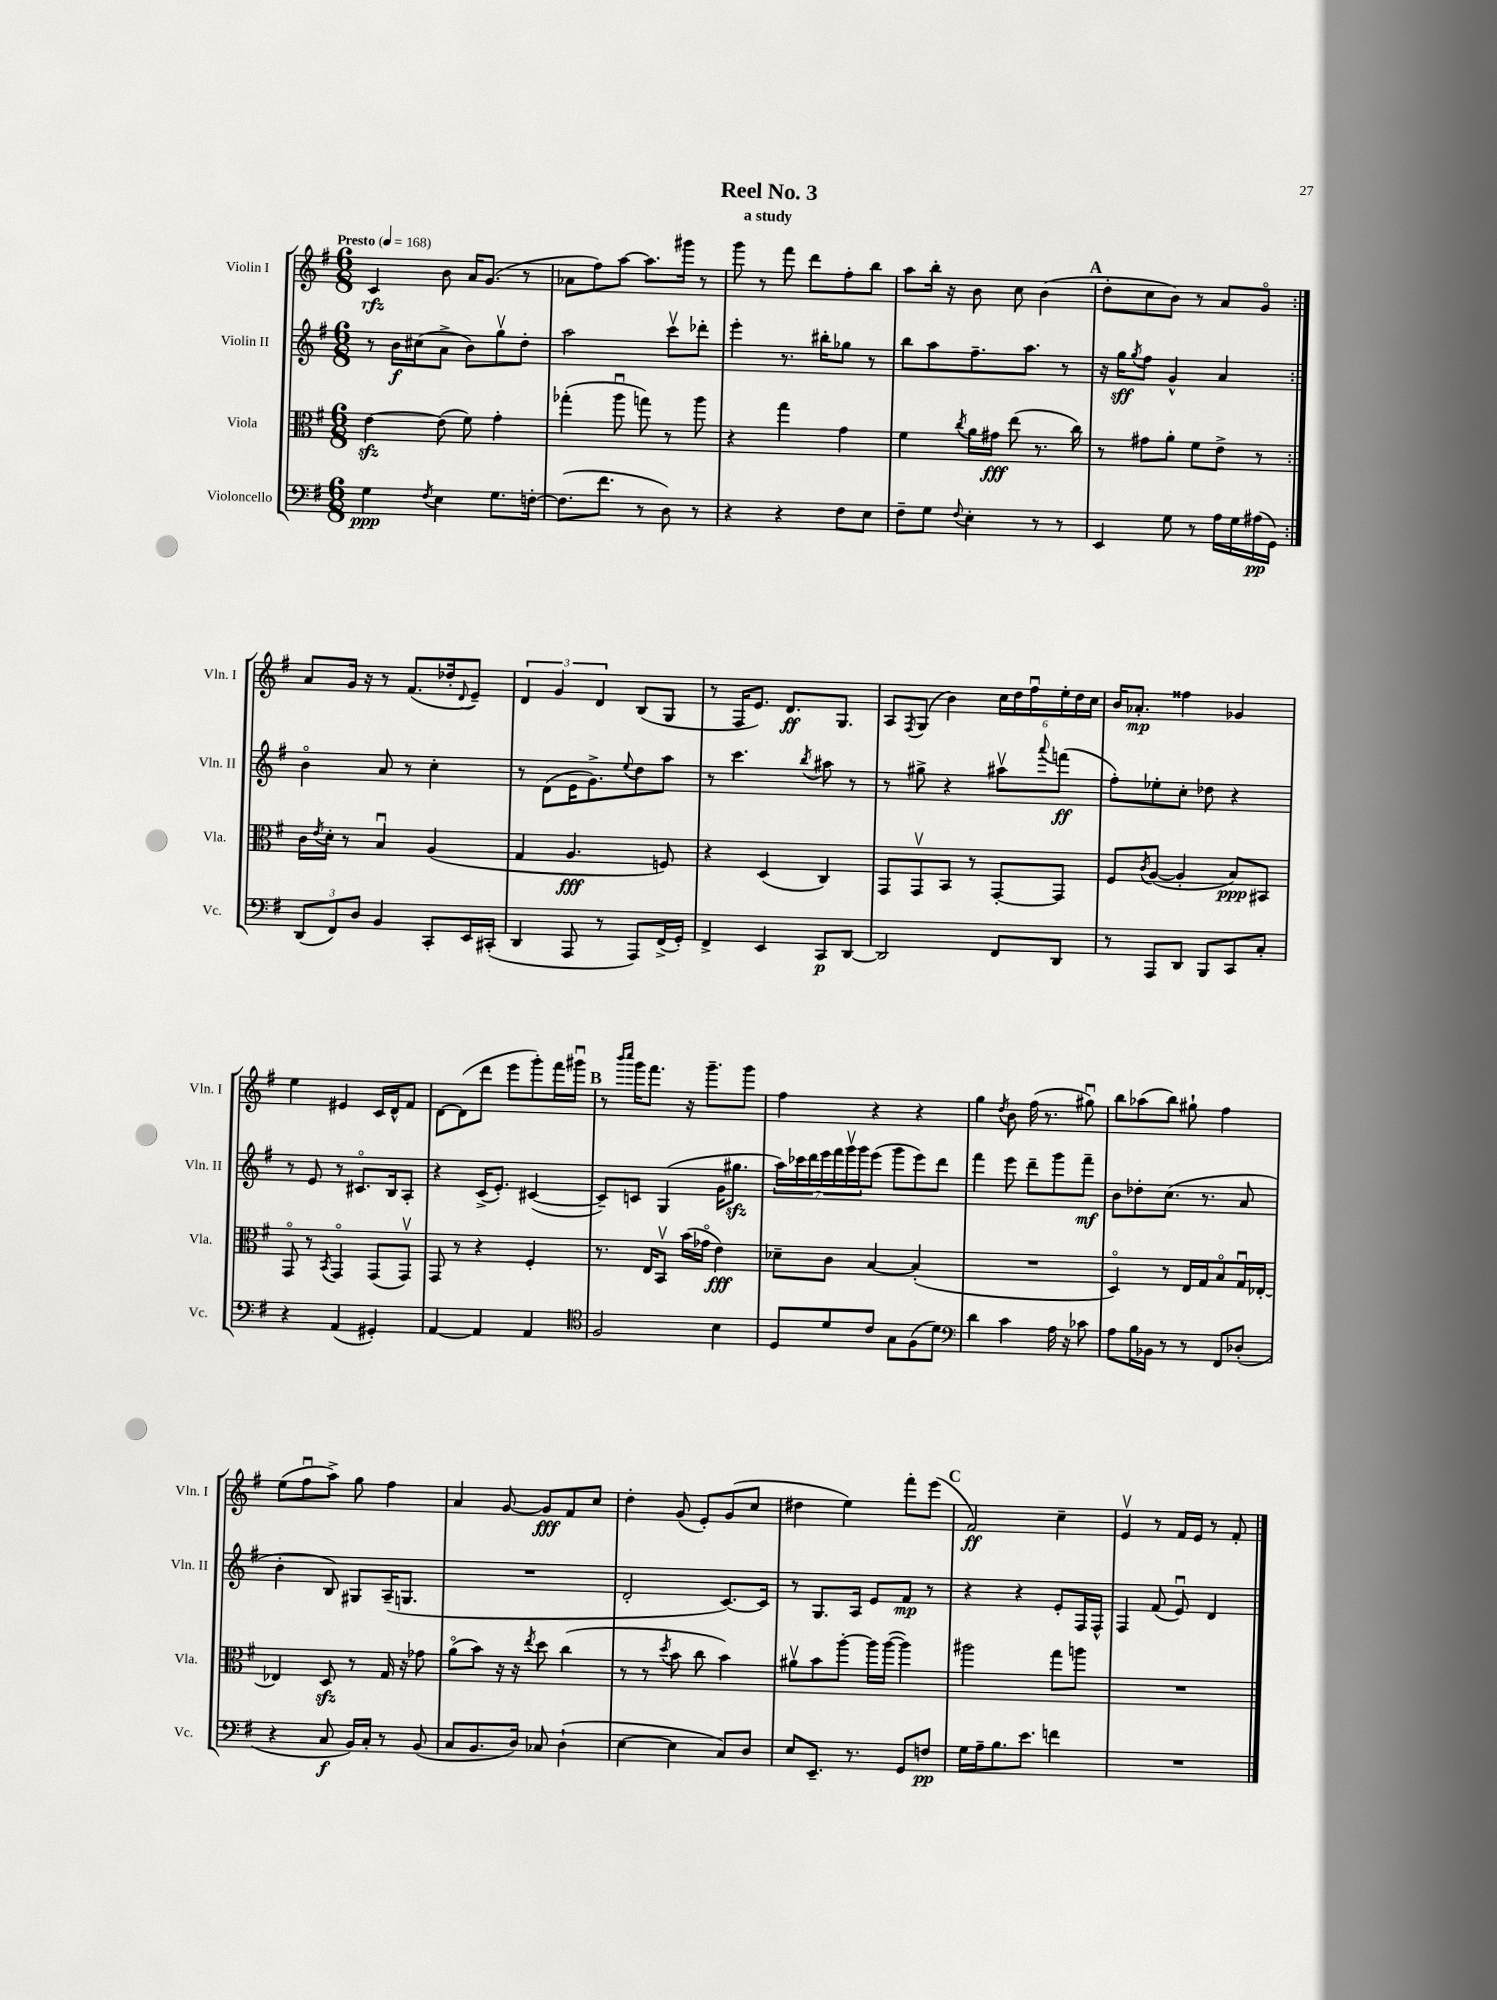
\header { title = "Reel No. 3" subtitle = "a study" }
<<
\new StaffGroup <<
\new Staff = "s0" \with { instrumentName = "Violin I" shortInstrumentName = "Vln. I" } {
    \clef treble \key g \major \numericTimeSignature \time 6/8 \tempo "Presto" 4 = 168
    \repeat volta 2 { c'4\rfz b'8 a'16 g'8.( r8 |
    aes'8 fis''8) a''8~ a''8. gis'''16 r8 |
    g'''8 r8 fis'''8 d'''8 fis''8-. b''8 |
    a''8 b''16-. r16 b'8 c''8 b'4( |
    \mark \markup { \bold "A" } d''8-. c''8 b'8) r8 a'8 g'8\flageolet | }
    a'8 g'16 r16 r8 fis'8.( des''16-. \appoggiatura { d'8 } e'8--) |
    \tuplet 3/2 { d'4 g'4 d'4 } b8( g8 |
    r8 fis16 e'8.) d'8.\ff g8. |
    a8 \acciaccatura { fis8 } g8( b'4) \tuplet 6/4 { c''16 d''16 fis''16\downbow e''16-. d''16 c''16 } |
    b'16 aes'8.-.\mp fisis''4 ges'4 |
    e''4 eis'4 c'16 d'16-^ fis'8 |
    d'8~ d'8( d'''8 e'''8 g'''8-.) fis'''16 gis'''16\downbow |
    \mark \markup { \bold "B" } r8 \grace { b'''16 c''''16 } g'''16 fis'''8. r16 g'''8.-- g'''8 |
    fis''4 r4 r4 |
    g''4 \acciaccatura { d''8 } b'8 fis''16( r8. gis''8\downbow) |
    b''8 aes''8( b''8) gis''8-! fis''4 |
    e''8( fis''8\downbow a''8->) g''8 fis''4 |
    a'4 g'8~ g'8\fff fis'8 c''8 |
    d''4-. g'8( e'8-.) g'8( c''8 |
    dis''4 e''4) fis'''8-. e'''8( |
    \mark \markup { \bold "C" } fis'2\ff) c''4-- |
    e'4\upbow r8 fis'16 e'16 r8 fis'8-. \bar "|." |
}
\new Staff = "s1" \with { instrumentName = "Violin II" shortInstrumentName = "Vln. II" } {
    \clef treble \key g \major \numericTimeSignature \time 6/8
    \repeat volta 2 { r8 b'16\f cis''16( a'8-> b'8) g''8\upbow d''8-. |
    a''2 c'''8\upbow des'''8-. |
    e'''4-. r8. bis''16-. ges''8 r8 |
    b''8 a''8 fis''8.-- a''8. r8 |
    \mark \markup { \bold "A" } r16 g''16\sff \acciaccatura { g''8 } fis''8 g'4-^ a'4 | }
    b'4\flageolet a'8 r8 c''4-. |
    r8 d'8( e'16 g'8.->) \appoggiatura { e''8 } d''8 a''8 |
    r8 c'''4. \acciaccatura { b''8 } ais''8 r8 |
    r8 gis''8-> r4 ais''8\upbow \appoggiatura { a'''8 } f'''8\ff( |
    fis''8-.) ees''8-. c''8-. des''8 r4 |
    r8 e'8 r8 cis'8.\flageolet b16 a8-. |
    r4 c'16->( e'8.-.) cis'4~( |
    \mark \markup { \bold "B" } cis'8--) c'8 g4( g'16 gis''8.\sfz |
    \tuplet 7/4 { a''16) ces'''16 d'''16 e'''16 fis'''16 g'''16\upbow g'''16 } e'''8( g'''8 e'''8) d'''8 |
    fis'''4 e'''8 d'''8-- g'''8 fis'''8--\mf |
    b'8 des''8-. c''8.( r8. a'8 |
    b'4-. b8) gis8 a16--( g8. |
    R2. |
    d'2-. c'8.~) c'16 |
    r8 g8. a16 e'8 fis'8\mp r8 |
    \mark \markup { \bold "C" } r4 r4 e'8-. fis16 fis16-^ |
    fis4 fis'8( e'8\downbow) d'4 \bar "|." |
}
\new Staff = "s2" \with { instrumentName = "Viola" shortInstrumentName = "Vla." } {
    \clef alto \key g \major \numericTimeSignature \time 6/8
    \repeat volta 2 { e'4~\sfz e'8( fis'8) g'4-. |
    ges''4-.( a''8\downbow g''8) r8 a''8 |
    r4 g''4 g'4 |
    fis'4 \acciaccatura { c''8 } a'16 gis'16\fff e''8( r8. c''16) |
    \mark \markup { \bold "A" } r8 gis'8 a'8-. fis'8 e'8-> r8 | }
    c'16 \acciaccatura { e'8 } d'16-. r8 b4\downbow a4( |
    g4 a4.\fff f8) |
    r4 d4( c4) |
    g,8 g,8\upbow b,8 r8 g,8~-. g,8 |
    fis8 \acciaccatura { c'8 } a8~( a4-. b8\ppp) bis,8 |
    g,8\flageolet r8 \acciaccatura { b,8 } g,4\flageolet g,8( g,8\upbow) |
    g,8 r8 r4 fis4-. |
    \mark \markup { \bold "B" } r8. e16 b,8\upbow b'16( ges'16\flageolet e'4\fff) |
    des'8-- c'8 b4~ b4-.( |
    R2. |
    d4\flageolet) r8 e16 g16 b8\flageolet g16\downbow ees16~-. |
    ees4 d8\sfz r8 g16 r16 ges'8 |
    a'8\flageolet( b'8) r16 r16 \acciaccatura { e''8 } d''8 c''4( |
    r8 r8 \acciaccatura { d''8 } b'8 c''8 b'4) |
    ais'8\upbow b'8 a''8~-. a''16 a''16~( a''4) |
    \mark \markup { \bold "C" } ais''2 g''8 a''8 |
    R2. \bar "|." |
}
\new Staff = "s3" \with { instrumentName = "Violoncello" shortInstrumentName = "Vc." } {
    \clef bass \key g \major \numericTimeSignature \time 6/8
    \repeat volta 2 { g4\ppp \acciaccatura { fis8 } e4 g8. f16~-. |
    f8.( fis'8. r8 d8) r8 |
    r4 r4 fis8 e8 |
    fis8-- g8 \appoggiatura { fis8 } e4-. r8 r8 |
    \mark \markup { \bold "A" } e,4 g8 r8 a16 g16 ais16\pp( g,16) | }
    \tuplet 3/2 { d,8( fis,8) d8 } b,4 c,8-. e,16 cis,16-.( |
    d,4 a,,8 r8 a,,8) fis,16->( g,16-.) |
    fis,4-> e,4 c,8\p d,8~ |
    d,2 fis,8 d,8 |
    r8 a,,8 d,8 b,,8 c,8 c8-. |
    r4 a,4( gis,4-.) |
    a,4~ a,4 a,4 |
    \mark \markup { \bold "B" } \clef tenor fis2 b4 |
    d8 d'8 c'8 g8 fis8( d'8) |
    \clef bass d'4 c'4 a16 r16 ces'8 |
    a8 b16 bes,16 r8 r8 fis,8 des8-.( |
    r4 c8\f b,16) c16-. r8 b,8( |
    c8 b,8. d16) ces8 d4-!( |
    e4~ e4 c8) d8 |
    e8 e,8.-- r8. g,8 f8\pp |
    \mark \markup { \bold "C" } g16 a16-- b8. e'8. f'4 |
    R2. \bar "|." |
}
>>
>>
\layout { \context { \Score \remove "Bar_number_engraver" } }
